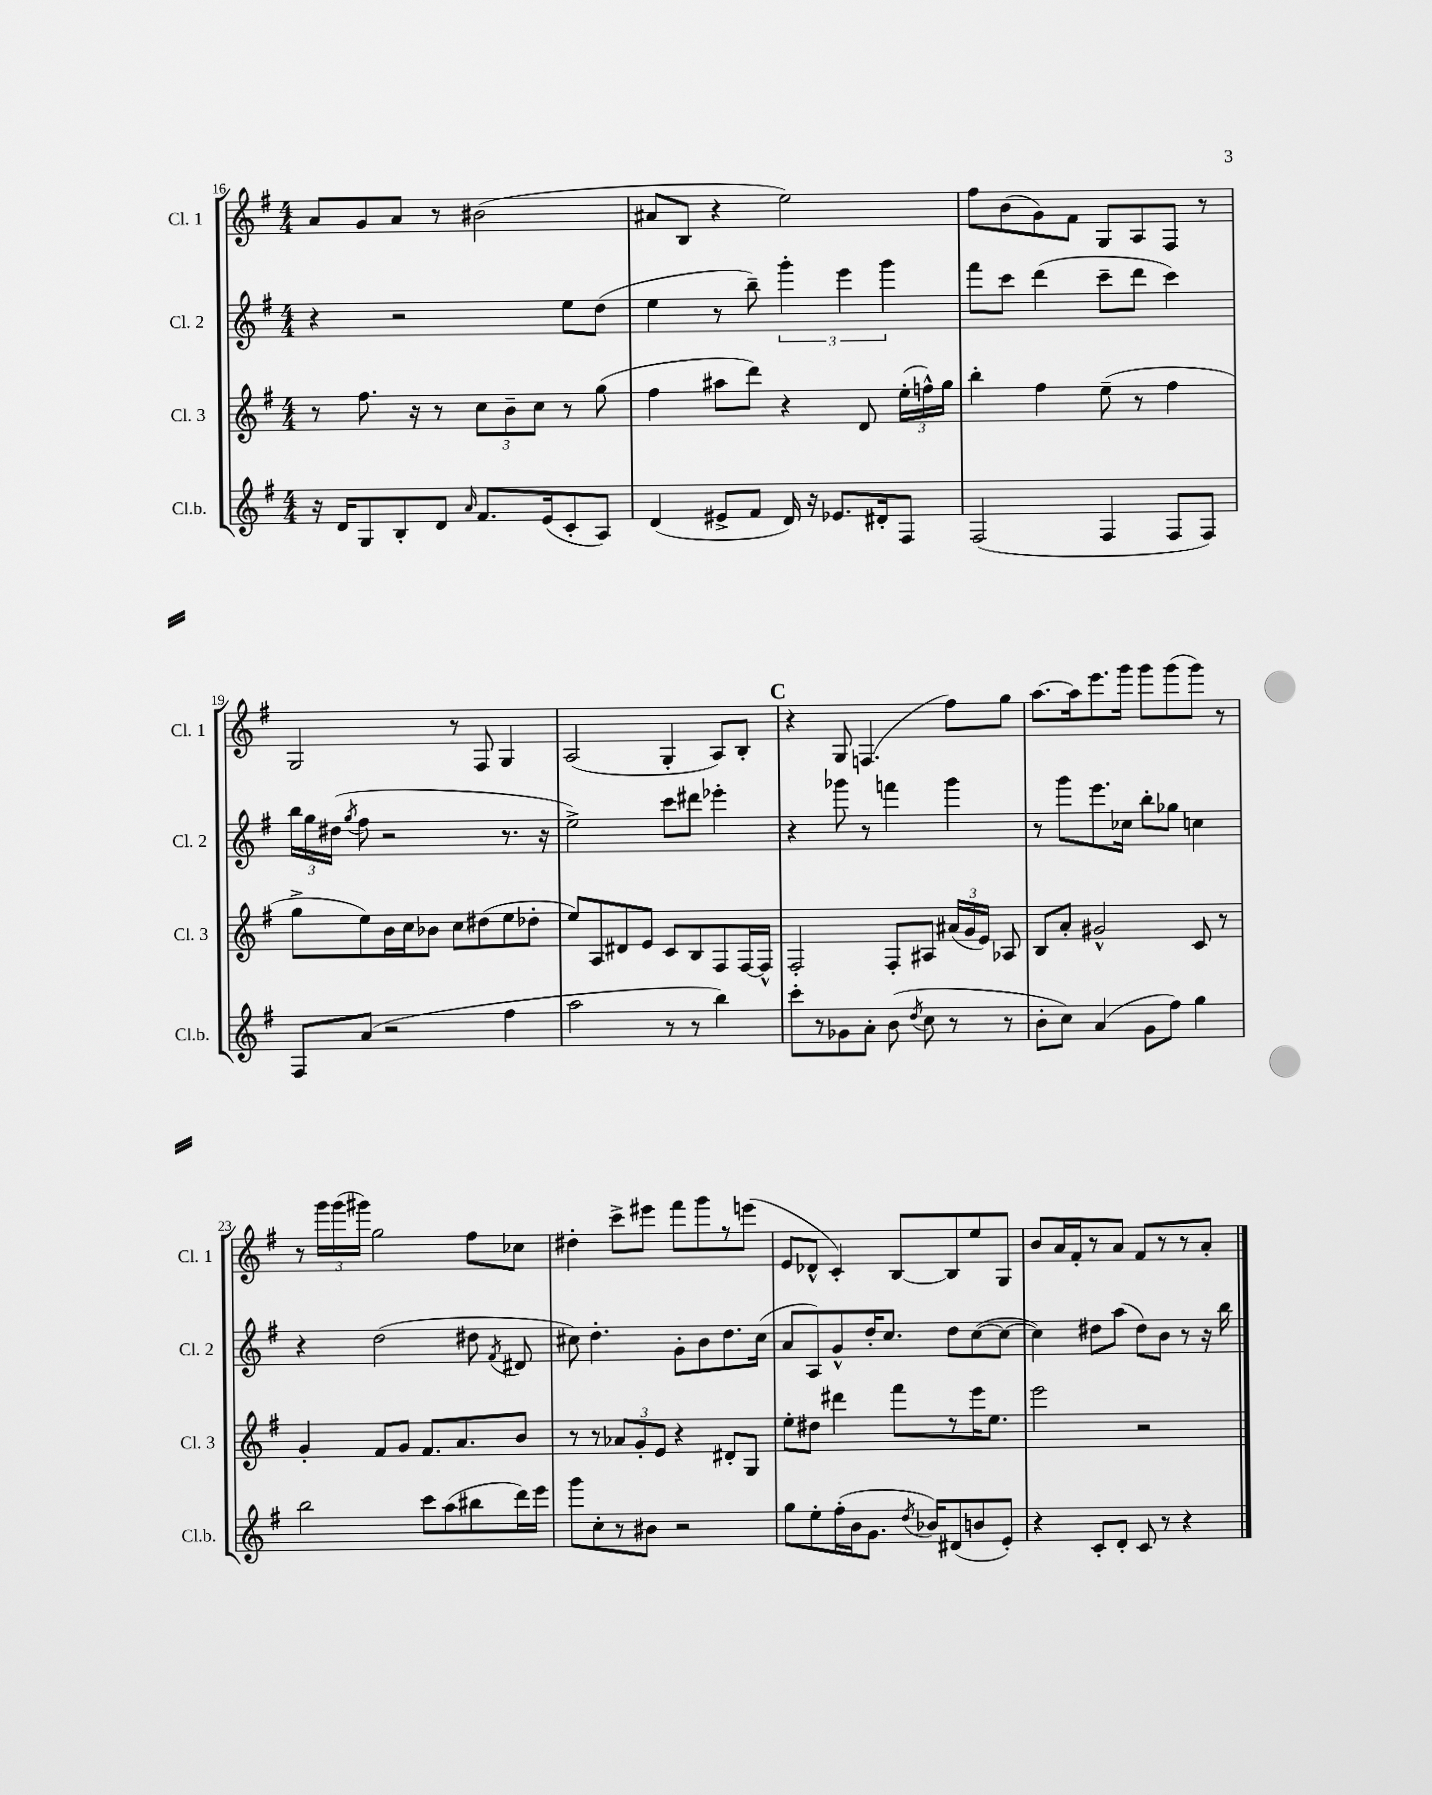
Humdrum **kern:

**kern	**kern	**kern	**kern
*part4	*part3	*part2	*part1
*staff4	*staff3	*staff2	*staff1
*I"Cl.b.	*I"Cl. 3	*I"Cl. 2	*I"Cl. 1
*I'Cl.b.	*I'Cl. 3	*I'Cl. 2	*I'Cl. 1
*clefG2	*clefG2	*clefG2	*clefG2
*k[f#]	*k[f#]	*k[f#]	*k[f#]
*M4/4	*M4/4	*M4/4	*M4/4
=16	=16	=16	=16
16r	8r	4r	8a/L
16d/KL	.	.	.
8G/	8.ff#\	.	8g/
8B'/	.	2r	8a/J
.	16r	.	.
8d/J	8r	.	8r
16qqa/	.	.	.
8.f#/L	12cc\L	.	(2b#X\
.	12b~\	.	.
.	12cc\J	.	.
(16e/k	.	.	.
8c'/	8r	8ee\L	.
8A/J)	(8gg\	(8dd\J	.
=17	=17	=17	=17
(4d/	4ff#\	4ee\	8a#X/L
.	.	.	8B/J
8e#X^/L	8aa#X\L	8r	4r
8f#/J	8ddd\J)	8bb~\)	.
16d/)	4r	6ggg'\	2ee\)
16r	.	.	.
8.e-X/L	.	.	.
.	.	6eee\	.
.	8d/	.	.
16d#X'/k	.	.	.
.	.	6ggg\	.
8F#/J	(24ee'\LL	.	.
.	24ffn^^\)	.	.
.	24gg\JJ	.	.
=18	=18	=18	=18
(2F#/	4bb'\	8fff#\L	8ff#\L
.	.	8ccc\J	(8b\
.	4ff#\	(4ddd\	8g\)
.	.	.	8f#\J
4F#/	(8ee~\	8ccc~\L	8G/L
.	8r	8ddd\J	8A/
8F#/L	4ff#\	4ccc\)	8F#/J
8F#/J)	.	.	8r
!!LO:LB:g=z
=19	=19	=19	=19
8F#/L	8gg^\L	24bb\LL	2G/
.	.	24gg\	.
.	.	(24dd#X\JJ	.
.	.	8qgg/	.
(8a/J	8ee\)	8ff#\	.
2r	16b\L	2r	.
.	16cc\J	.	.
.	8b-X\J	.	.
.	8cc\L	.	8r
.	(8dd#X\	.	8F#/
4ff#\	8ee\	8.r	4G/
.	8dd-X'\J	.	.
.	.	16r	.
=20	=20	=20	=20
2aa\	8ee/L)	2ee^\)	(2A/
.	8A/	.	.
.	8d#X/	.	.
.	8e/J	.	.
8r	8c/L	8ccc\L	4G'/
8r	8B/	8ddd#X\J	.
4bb\)	8F#/	4eee-X'\	8A/L)
.	[16F#/L	.	8B'/J
.	16F#^^/JJ]	.	.
!!LO:REH:place=s1:t=C
=21	=21	=21	=21
8ccc'\L	2F#'/	4r	4r
8r	.	.	.
8g-X\	.	8ggg-X\	8G/
8a'\J	.	8r	(4.Fn/
(8b\	8F#'/L	4fffn\	.
8qdd/	.	.	.
8cc\	8A#X/J	.	.
8r	(24a#X/LL	4ggg-\	8ff#\L)
.	24g/	.	.
.	24e/JJ)	.	.
8r	8A-X/	.	8gg\J
=22	=22	=22	=22
8b'\L	8B/L	8r	[8.aa\L
8cc\J)	8a'/J	8ggg\L	.
.	.	.	16aa\k]
(4a/	2g#X^^/	8.eee\	8.eee\
.	.	16cc-X\Jk	16ggg\Jk
8g\L	.	8bb'\L	8ggg\L
8ff#\J)	.	8gg-X\J	(8ggg\
4gg\	8c/	4ccn\	8ggg\J)
.	8r	.	8r
!!LO:LB:g=z
=23	=23	=23	=23
2bb\	4g'/	4r	8r
.	.	.	24ggg\LL
.	.	.	(24ggg\
.	.	.	24ggg#X\JJ)
.	8f#/L	(2dd\	2gg\
.	8g/J	.	.
8ccc\L	8.f#/L	.	.
(8aa\	.	.	.
.	8.a/	.	.
8bb#X\	.	8dd#X\	8ff#\L
.	.	8qf#/	.
16ddd\L)	8b/J	8d#X/	8cc-X\J
16eee\JJ	.	.	.
=24	=24	=24	=24
8ggg\L	8r	8cc#X\)	4dd#X'\
8cc'\	8r	4.dd'\	.
8r	12a-X/L	.	8ccc^\L
.	12g'/	.	.
8b#X\J	.	.	8eee#X\J
.	12e/J	.	.
2r	4r	8g'\L	8fff#\L
.	.	8b\	8ggg\
.	8d#X'/L	8.dd\	8r
.	8G/J	.	(8eeen\J
.	.	(16cc#\Jk	.
=25	=25	=25	=25
8gg\L	8ee'\L	8a/L	8e/L
8ee'\	8dd#X\J	8A/)	8d-X^^/J
(16ff#'\L	4ddd#X\	8g^^/	4c'/)
16b\J	.	.	.
8.g\J	.	16dd'/K	.
.	.	8.cc/J	.
.	8fff#\L	.	[8B/L
8qdd/	.	.	.
16b-X/KL)	.	.	.
(8d#X/	8r	8dd\L	8B/]
8bn/	16eee\K	([8cc\	8ee/
.	8.ee\J	.	.
8e'/J)	.	8cc\J_	8G/J
=26	=26	=26	=26
4r	2eee\	4cc\])	8b/L
.	.	.	16a/L
.	.	.	16f#'/J
8c'/L	.	8dd#X\L	8r
8d'/J	.	(8aa\J	8a/J
8c/	2r	8dd#\L)	8f#/L
8r	.	8b\J	8r
4r	.	8r	8r
.	.	16r	8a'/J
.	.	16bb\	.
==	==	==	==
*-	*-	*-	*-
